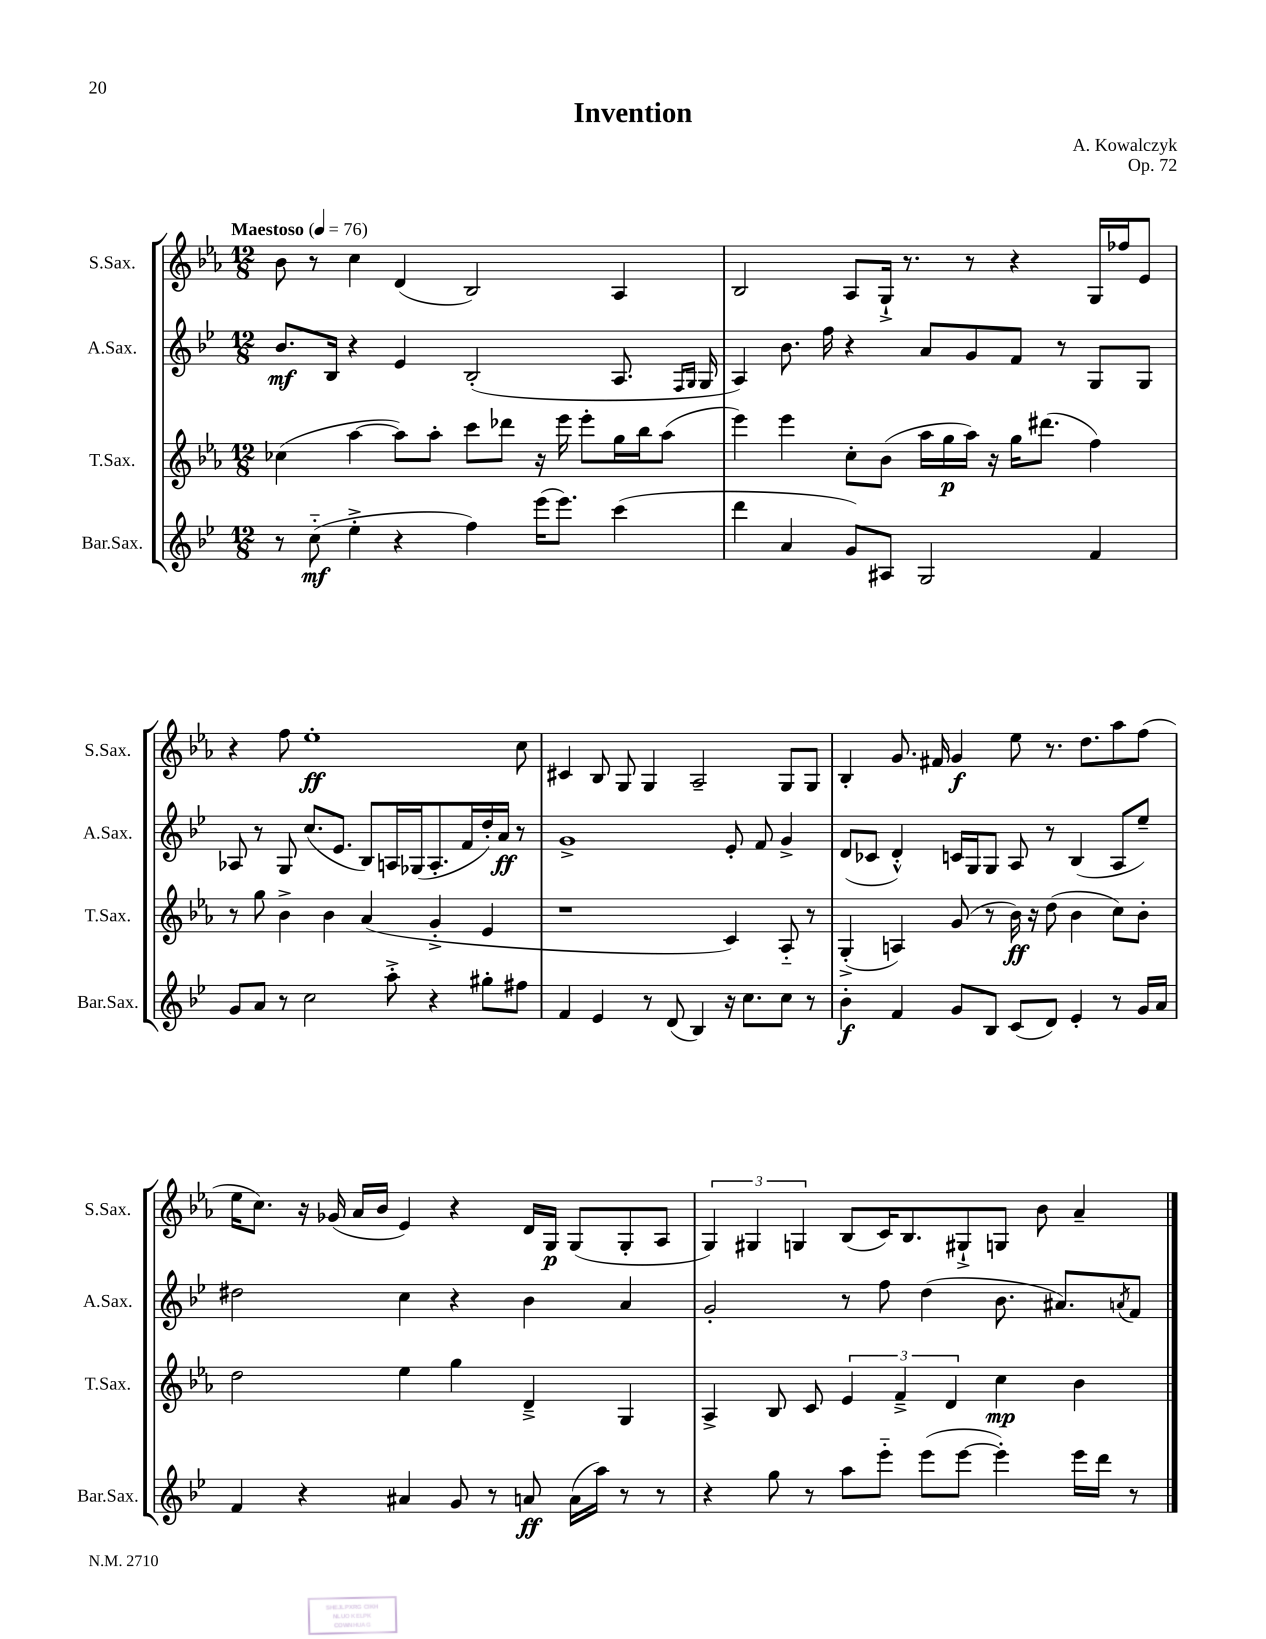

**kern	**kern	**kern	**kern
*staff4	*staff3	*staff2	*staff1
*clefG2	*clefG2	*clefG2	*clefG2
*k[b-e-]	*k[b-e-a-]	*k[b-e-]	*k[b-e-a-]
*M12/8	*M12/8	*M12/8	*M12/8
*MM76	*MM76	*MM76	*MM76
8r	(4cc-	8.b-	8b-
(8cc'~	.	.	8r
.	.	16B-	.
4ee-'^	[4aa-	4r	4cc
4r	8aa-])	4e-	(4d
.	8aa-'	.	.
4ff)	8ccc	(2B-'	2B-)
.	8ddd-	.	.
(16eee-	16r	.	.
8.eee-)	16eee-	.	.
.	8eee-'	.	.
(4ccc	16gg	8.A	4A-
.	16bb-	.	.
.	(8aa-	.	.
.	.	16qqF	.
.	.	16qqG	.
.	.	16G	.
=	=	=	=
4ddd	4eee-)	4A)	2B-
4a	4eee-	8.b-	.
.	.	16ff	.
8g)	8cc'	4r	8A-
8A#	(8b-	.	16G`^
.	.	.	8.r
2G	16aa-	8a	.
.	16gg	.	.
.	16aa-)	8g	8r
.	16r	.	.
.	16gg	8f	4r
.	(8.ddd#	.	.
.	.	8r	.
4f	4ff)	8G	16G
.	.	.	16ff-
.	.	8G	8e-
=	=	=	=
8g	8r	8A-	4r
8a	8gg	8r	.
8r	4b-^	8G	8ff
2cc	.	(8.cc	1ee-'
.	4b-	.	.
.	.	8.e-	.
.	(4a-	8B-)	.
8aa'^	.	16A	.
.	.	(16G-	.
4r	4g'^	8.A'	.
.	.	16f	.
8gg#'	4e-	16dd')	.
.	.	16a	.
8ff#	.	8r	8cc
=	=	=	=
4f	1r	1g^	4c#
4e-	.	.	8B-
.	.	.	8G
8r	.	.	4G
(8d	.	.	.
4B-)	.	.	2A-~
16r	4c)	8e-'	.
8.cc	.	.	.
.	.	8f	.
8cc	8A-'~	4g^	8G
8r	8r	.	8G
=	=	=	=
4b-'	(4G'^	(8d	4B-'
.	.	8c-	.
4f	4A)	4d'^^)	8.g
.	.	.	16f#
8g	(8g	16c	4g
.	.	16G	.
8B-	8r	8G	.
(8c	16b-)	8A	8ee-
.	16r	.	.
8d)	(8dd	8r	8.r
4e-'	4b-	(4B-	.
.	.	.	8.dd
8r	8cc)	8A	8aa-
16g	8b-'	8ee-~)	(8ff
16a	.	.	.
=	=	=	=
4f	2dd	2dd#	16ee-
.	.	.	8.cc)
4r	.	.	16r
.	.	.	(16g-
.	.	.	16a-
.	.	.	16b-
4a#	4ee-	4cc	4e-)
8g	4gg	4r	4r
8r	.	.	.
8a	4d~^	4b-	16d
.	.	.	16G
(16a	.	.	(8G
16aa)	.	.	.
8r	4G	4a	8G'
8r	.	.	8A-
=	=	=	=
4r	4A-^	2g'	6G)
.	.	.	6G#
8gg	8B-	.	.
.	.	.	6G
8r	8c	.	.
8aa	6e-	8r	(8B-
8eee-'~	.	8ff	16c)
.	6f~^	.	.
.	.	.	8.B-
(8eee-	.	(4dd	.
.	6d	.	.
[8eee-	.	.	8G#`^
4eee-'])	4cc	8.b-	8G
.	.	.	8b-
.	.	8.a#)	.
16eee-	4b-	.	4a-~
16ddd	.	.	.
.	.	8qa	.
8r	.	8f	.
==	==	==	==
*-	*-	*-	*-
